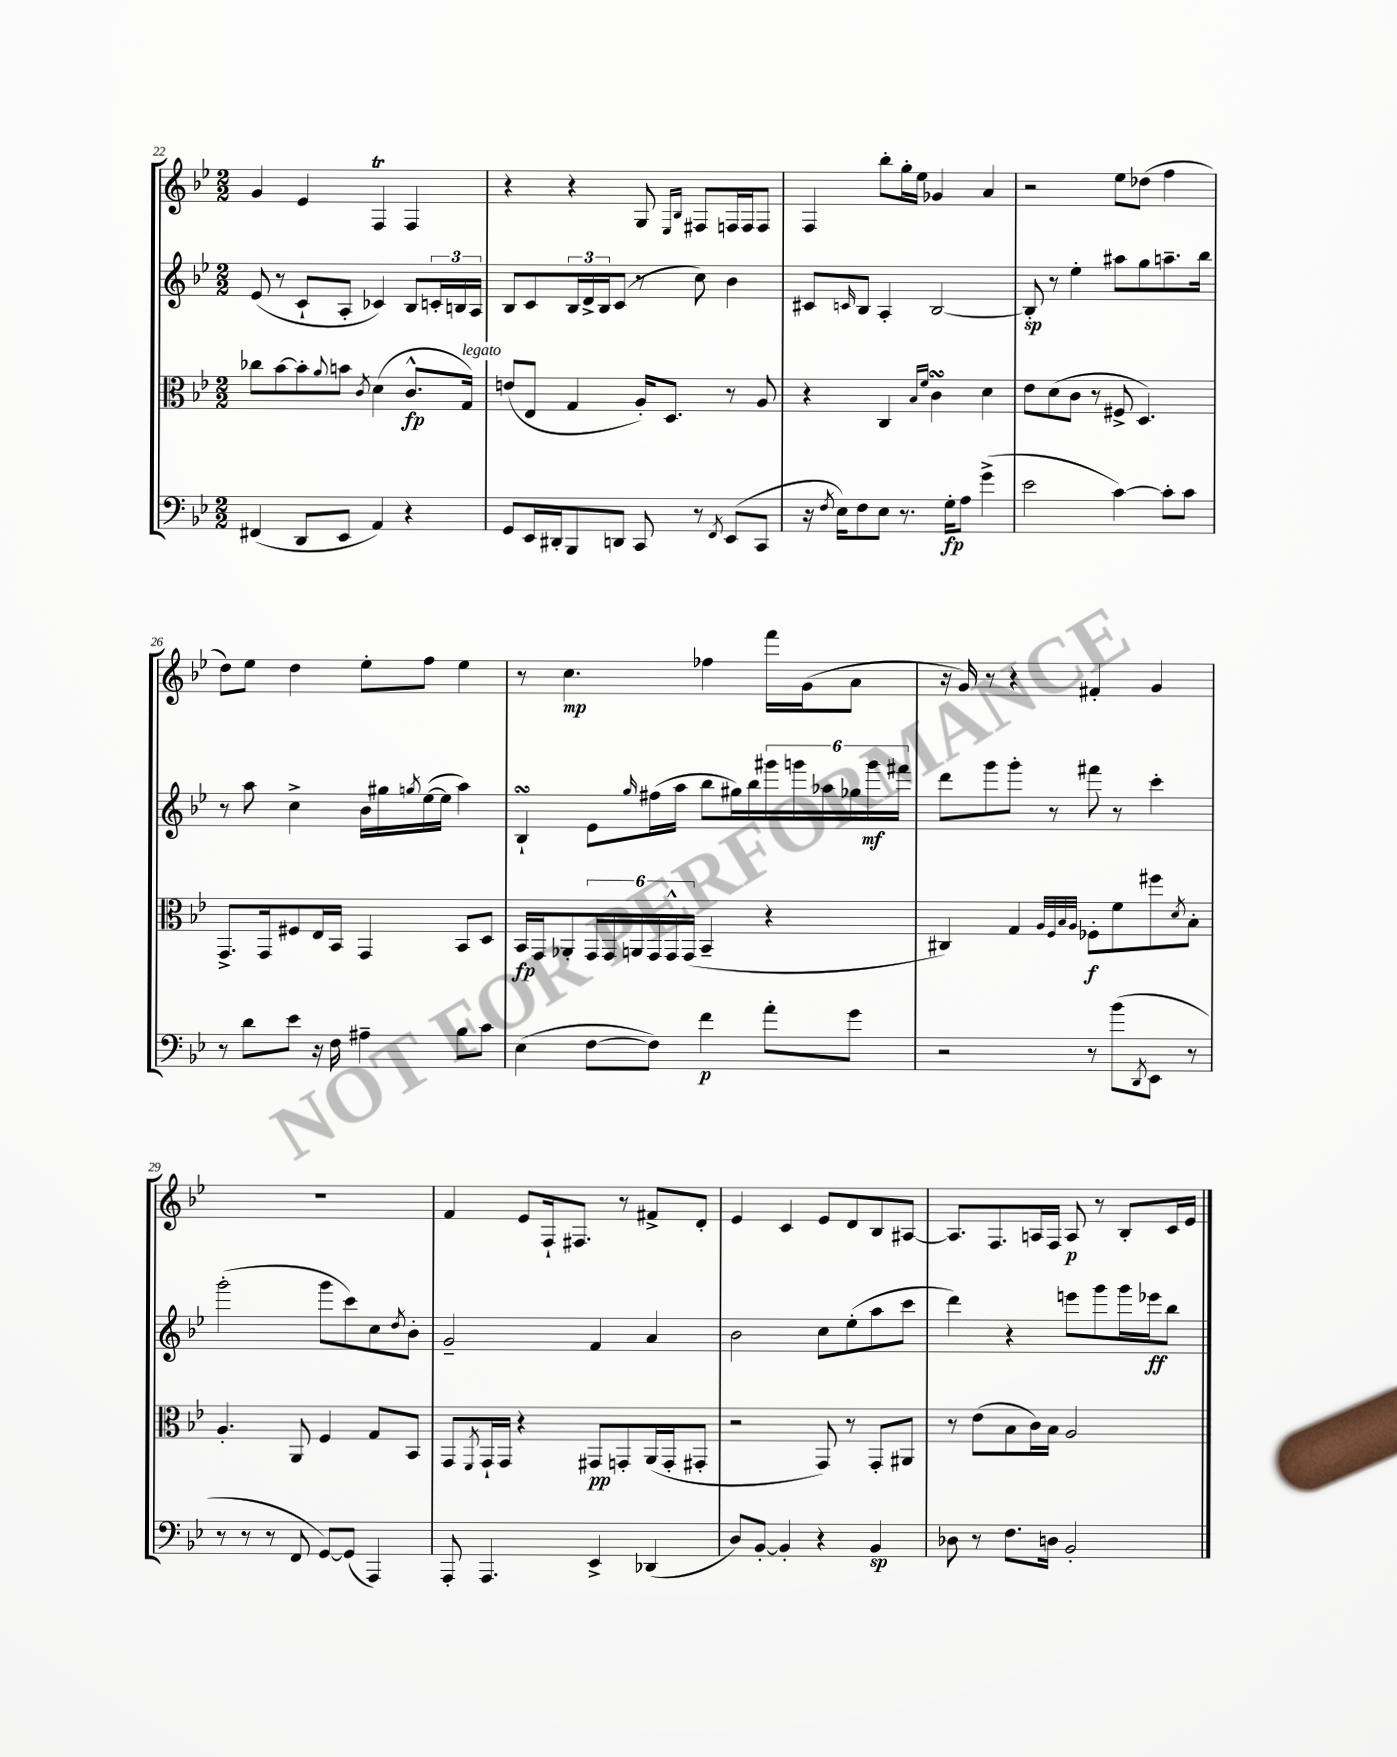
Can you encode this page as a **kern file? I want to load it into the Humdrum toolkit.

**kern	**dynam	**kern	**dynam	**kern	**dynam	**kern	**dynam
*part4	*part4	*part3	*part3	*part2	*part2	*part1	*part1
*staff4	*staff4	*staff3	*staff3	*staff2	*staff2	*staff1	*staff1
*clefF4	*	*clefC3	*	*clefG2	*	*clefG2	*
*k[b-e-]	*	*k[b-e-]	*	*k[b-e-]	*	*k[b-e-]	*
*M2/2	*	*M2/2	*	*M2/2	*	*M2/2	*
=22	=22	=22	=22	=22	=22	=22	=22
(4FF#X/	.	8cc-X\L	.	(8e-/	.	4g/	.
.	.	[8b-\	.	8r	.	.	.
8DD/L	.	8b-'\]	.	8c`/L	.	4e-/	.
.	.	8qqa/	.	.	.	.	.
8EE-/J	.	8bn\J	.	8A'/J	.	.	.
.	.	8qc/	.	.	.	.	.
4AA/)	.	(4d\	.	4c-X/)	.	4FT/	.
4r	.	8.c^^/L	fp	8B-/L	.	4F/	.
.	.	.	.	24cn'/L	.	.	.
.	.	.	.	24Bn/	.	.	.
!	!	!LO:TX:a:i:t=legato	!	!	!	!	!
.	.	16G/Jk)	.	.	.	.	.
.	.	.	.	24A/JJ	.	.	.
=23	=23	=23	=23	=23	=23	=23	=23
8GG/L	.	(8en/L	.	8B-/L	.	4r	.
16EE-/L	.	8E-/J	.	8c/	.	.	.
16DD#X'/J	.	.	.	.	.	.	.
8BBB-/	.	4G/	.	24B-/L	.	4r	.
.	.	.	.	24d^/	.	.	.
.	.	.	.	24B-/J	.	.	.
8DDn/J	.	.	.	(8c/J	.	.	.
8CC/	.	16A'/KL)	.	8r	.	8G/	.
.	.	8.D/J	.	.	.	.	.
.	.	.	.	.	.	16qqE-/LL	.
.	.	.	.	.	.	16qqB-/JJ	.
8r	.	.	.	8cc\)	.	8F#X/L	.
8qFF/	.	.	.	.	.	.	.
(8EE-/L	.	8r	.	4b-\	.	16Fn/L	.
.	.	.	.	.	.	16F/J	.
8CC/J	.	8A/	.	.	.	8F/J	.
=24	=24	=24	=24	=24	=24	=24	=24
16r	.	4r	.	8c#X/L	.	4F/	.
8qF/	.	.	.	.	.	.	.
16E-\KL)	.	.	.	.	.	.	.
.	.	.	.	16qqcn/	.	.	.
8F\	.	.	.	8B-/J	.	.	.
8E-\J	.	4C/	.	4A'/	.	8bb-'\L	.
8.r	.	.	.	.	.	16gg'\L	.
.	.	.	.	.	.	16ee-\JJ	.
.	.	16qqB-/LL	.	.	.	.	.
.	.	16qqf/JJ	.	.	.	.	.
.	.	4csSSS\	.	[2B-/	.	4g-X/	.
16G'\KL	fp	.	.	.	.	.	.
8A\J	.	.	.	.	.	.	.
(4g^\	.	4d\	.	.	.	4a/	.
=25	=25	=25	=25	=25	=25	=25	=25
2e-\	.	8e-\L	.	8B-'/]	sp	2r	.
.	.	(8d\	.	8r	.	.	.
.	.	8c\J	.	4ee-'\	.	.	.
.	.	8r	.	.	.	.	.
[4c\)	.	8F#X^/	.	8aa#X\L	.	8ee-\L	.
.	.	4.D/)	.	8gg\	.	(8dd-X\J	.
8c'\L]	.	.	.	8.aan~\	.	4ff\	.
8c\J	.	.	.	.	.	.	.
.	.	.	.	16bb-\Jk	.	.	.
!!LO:LB:g=z
=26	=26	=26	=26	=26	=26	=26	=26
8r	.	8.GG^/L	.	8r	.	8dd\L)	.
8d\L	.	.	.	8aa\	.	8ee-\J	.
.	.	16GG/k	.	.	.	.	.
8e-\J	.	8F#X/	.	4cc^\	.	4dd\	.
16r	.	16E-/L	.	.	.	.	.
16F\	.	16BB-/JJ	.	.	.	.	.
4A#X~\	.	4GG/	.	16b-\LL	.	8ee-'\L	.
.	.	.	.	16gg#X\	.	.	.
.	.	.	.	8qggn/	.	.	.
.	.	.	.	([16ee-\	.	8ff\J	.
.	.	.	.	16ee-\JJ]	.	.	.
8B-\L	.	8BB-/L	.	4aa\)	.	4ee-\	.
8c\J	.	8D/J	.	.	.	.	.
=27	=27	=27	=27	=27	=27	=27	=27
(4E-\	.	16BB-/LL	fp	4B-sSSs`/	.	8r	.
.	.	16GG/J	.	.	.	.	.
.	.	8AA-X'/	.	.	.	4.cc\	mp
[8F\L	.	24GG/L	.	8e-\L	.	.	.
.	.	24GG/	.	.	.	.	.
.	.	24AAn/	.	.	.	.	.
.	.	.	.	16qqgg/	.	.	.
8F\J])	.	24GG/	.	(16ff#X\L	.	.	.
.	.	24GG^^/	.	.	.	.	.
.	.	.	.	16aa\JJ	.	.	.
.	.	(24GG/JJ	.	.	.	.	.
4f\	p	4BB-~/	.	8bb-\L	.	4ff-X\	.
.	.	.	.	16gg#X\L)	.	.	.
.	.	.	.	16bb-\	.	.	.
8a'\L	.	4r	.	24ggg#X\	.	16fff\LL	.
.	.	.	.	24gggn\	.	.	.
.	.	.	.	.	.	(16g\J	.
.	.	.	.	24aa-X\	.	.	.
8g\J	.	.	.	24gg-X\	.	8a\J	.
.	.	.	.	24ggg\	mf	.	.
.	.	.	.	24fff#X\JJ	.	.	.
=28	=28	=28	=28	=28	=28	=28	=28
2r	.	4C#X/)	.	8ddd\L	.	16r	.
.	.	.	.	.	.	16g/)	.
.	.	.	.	8ggg\	.	8r	.
.	.	4G/	.	8ggg'\J	.	4r	.
.	.	.	.	8r	.	.	.
.	.	32qqA/LLL	.	.	.	.	.
.	.	32qqF/	.	.	.	.	.
.	.	32qqB-/	.	.	.	.	.
.	.	32qqA/JJJ	.	.	.	.	.
8r	.	8F-X'\L	f	8fff#X\	.	4f#X'/	.
(8b-\L	.	8f\	.	8r	.	.	.
8qDD/	.	.	.	.	.	.	.
8EE-\J	.	8ff#X\	.	4ccc'\	.	4g/	.
.	.	8qd/	.	.	.	.	.
8r	.	8B-'\J	.	.	.	.	.
!!LO:LB:g=z
=29	=29	=29	=29	=29	=29	=29	=29
8r	.	4.A'/	.	(2ggg'\	.	1r	.
8r	.	.	.	.	.	.	.
8r	.	.	.	.	.	.	.
8FF/	.	8AA/	.	.	.	.	.
[8GG/L)	.	4F/	.	8ggg\L	.	.	.
(8GG/J]	.	.	.	8ccc\)	.	.	.
4AAA/)	.	8G/L	.	8cc\	.	.	.
.	.	.	.	8qdd/	.	.	.
.	.	8BB-/J	.	8b-'\J	.	.	.
=30	=30	=30	=30	=30	=30	=30	=30
8AAA'/	.	8GG/L	.	2g~/	.	4f/	.
.	.	8qFF/	.	.	.	.	.
4.AAA/	.	16GG`/L	.	.	.	.	.
.	.	16GG/JJ	.	.	.	.	.
.	.	4r	.	.	.	8e-/L	.
.	.	.	.	.	.	16F`/k	.
.	.	.	.	.	.	8.F#X/J	.
4EE-^/	.	8GG#X/L	pp	4f/	.	.	.
.	.	8GGn'/	.	.	.	8r	.
(4DD-X/	.	(16AA/L	.	4a/	.	8f#X^/L	.
.	.	16GG'/J	.	.	.	.	.
.	.	8GG#X'/J	.	.	.	8d'/J	.
=31	=31	=31	=31	=31	=31	=31	=31
8D/L)	.	2r	.	2b-\	.	4e-/	.
[8BB-'/J	.	.	.	.	.	.	.
4BB-'/]	.	.	.	.	.	4c/	.
4r	.	8GG/)	.	8cc\L	.	8e-/L	.
.	.	8r	.	(8ee-'\	.	8d/	.
4BB-/	sp	8GG'/L	.	8aa\	.	8B-/	.
.	.	8AA#X/J	.	8ccc\J	.	[8A#X/J	.
=32	=32	=32	=32	=32	=32	=32	=32
8D-X\	.	8r	.	4ddd\)	.	8.A#/L]	.
8r	.	(8e-\L	.	.	.	.	.
.	.	.	.	.	.	8.F/	.
8.F\L	.	8B-\	.	4r	.	.	.
.	.	16c\L)	.	.	.	16An/L	.
16Dn\Jk	.	16B-\JJ	.	.	.	16F/JJ	.
2BB-'/	.	2A/	.	8eeen\L	.	8A/	p
.	.	.	.	8ggg\	.	8r	.
.	.	.	.	16ggg\L	.	8B-'/L	.
.	.	.	.	16eee-X\J	ff	.	.
.	.	.	.	8bb-\J	.	16c/L	.
.	.	.	.	.	.	16e-/JJ	.
==	==	==	==	==	==	==	==
*-	*-	*-	*-	*-	*-	*-	*-
